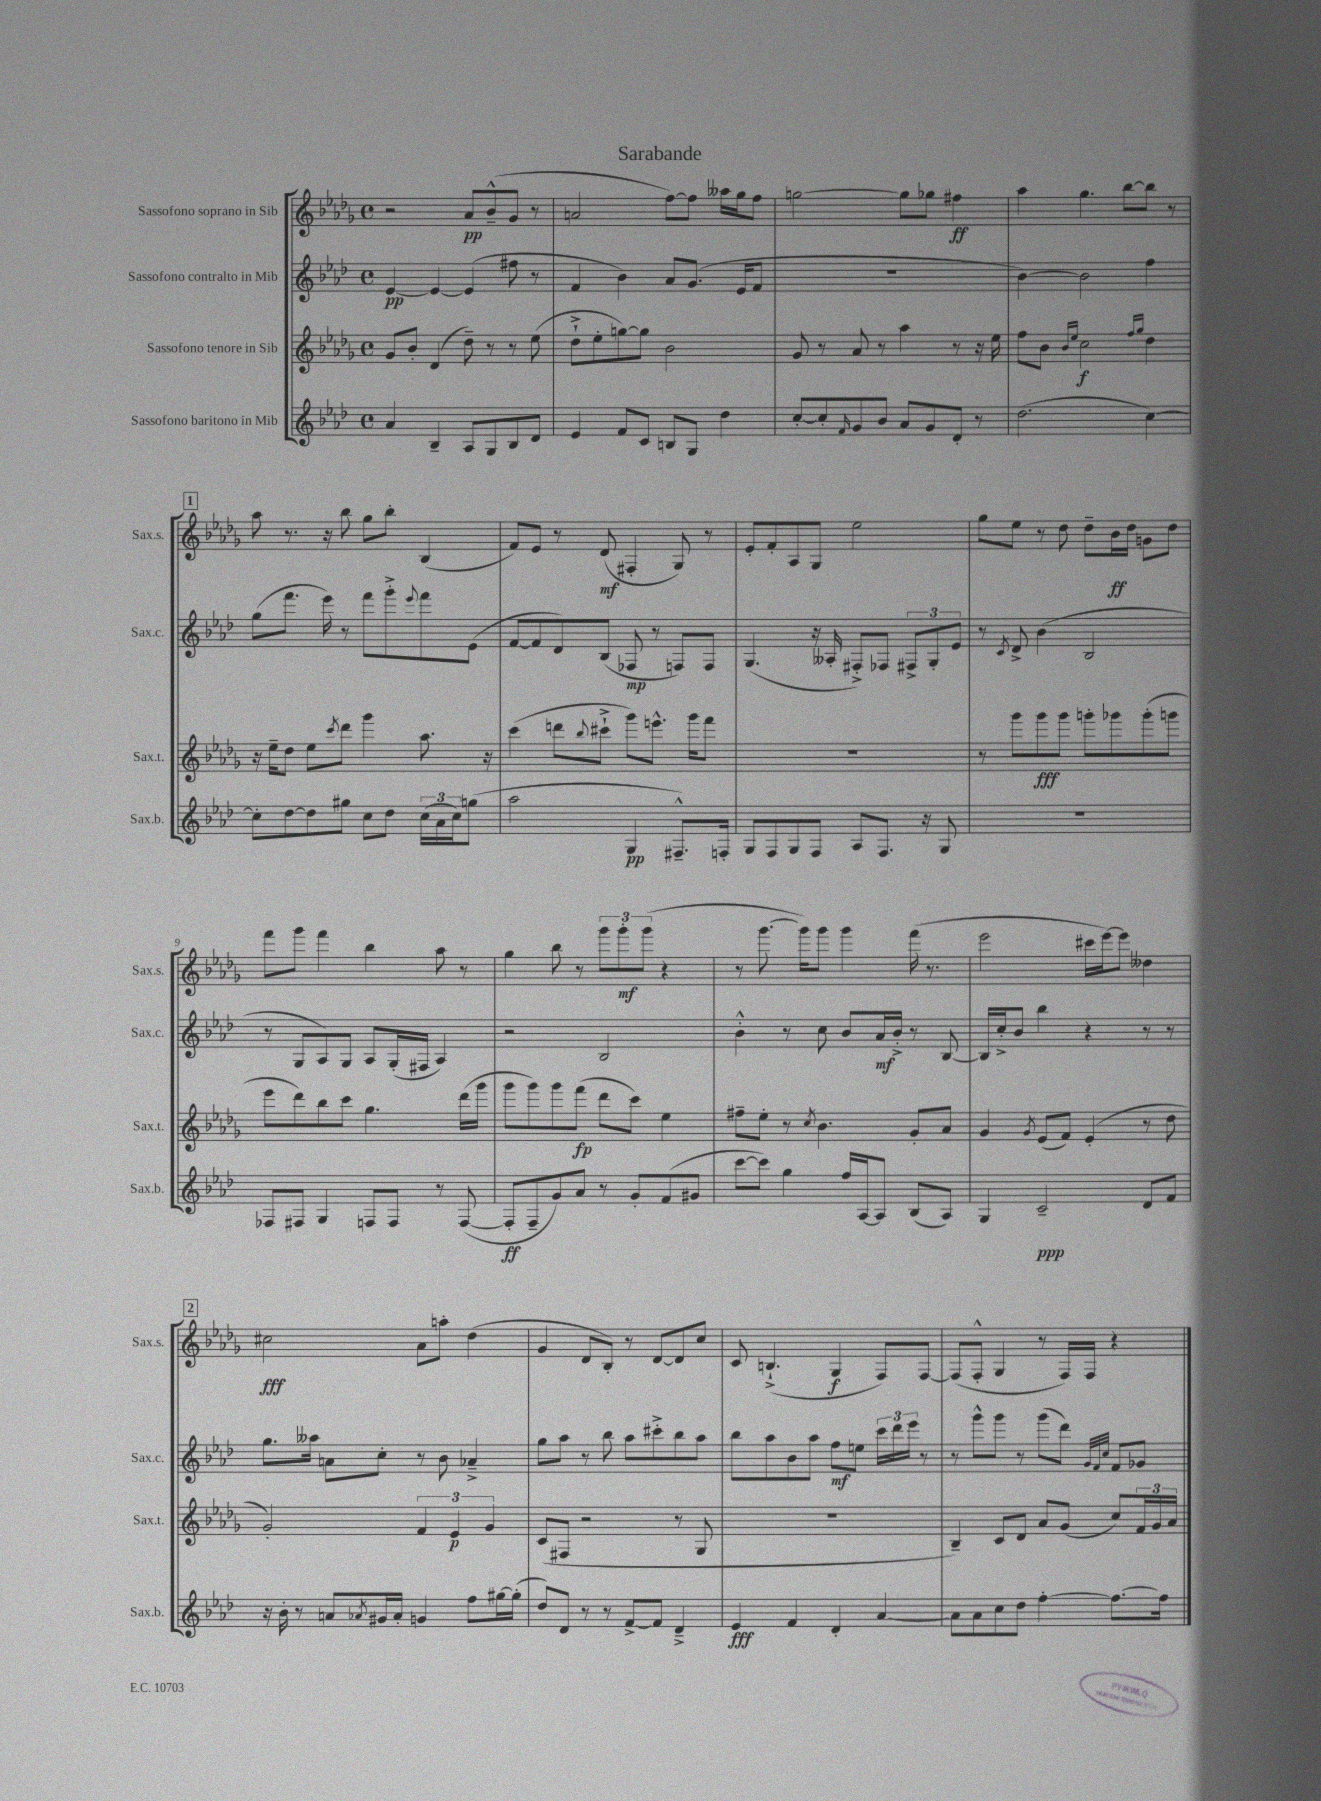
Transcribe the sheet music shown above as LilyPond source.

\header { title = "Sarabande" }
<<
\new StaffGroup <<
\new Staff = "s0" \with { instrumentName = "Sassofono soprano in Sib" shortInstrumentName = "Sax.s." } {
    \clef treble \key des \major \defaultTimeSignature \time 4/4
    r2 aes'8\pp bes'8---^( ges'8 r8 |
    a'2 f''8~) f''8 aeses''16 ges''16 f''8 |
    g''2~ g''8 ges''8 fis''4\ff |
    aes''4 ges''4. bes''8~ bes''8 r8 |
    \mark \markup { \box "1" } aes''8 r8. r16 bes''8 ges''8 bes''8-. bes4( |
    f'8) ees'8 r8 des'8\mf( fis4-. ges8) r8 |
    ees'8-. f'8-. aes8 ges8 ees''2 |
    ges''8 ees''8 r8 des''8 des''8-- bes'16\ff des''16 g'8 des''8 |
    f'''8 ges'''8 f'''4 bes''4 aes''8 r8 |
    ges''4 bes''8 r8 \tuplet 3/2 { ges'''8 ges'''8-.\mf ges'''8( } r4 |
    r8 ges'''8.~ ges'''16) ges'''8 ges'''4 f'''16( r8. |
    ees'''2 cis'''16 ees'''16~) ees'''8 deses''4 |
    \mark \markup { \box "2" } cis''2\fff aes'8 a''8-. des''4( |
    ges'4 des'8 bes8-.) r8 des'8~ des'8 c''8 |
    c'8 b4.-!->( ges4\f f8) f8~ |
    f8( f8-.-^ ges4 r8 f16) f16 r4 \bar "|." |
}
\new Staff = "s1" \with { instrumentName = "Sassofono contralto in Mib" shortInstrumentName = "Sax.c." } {
    \clef treble \key aes \major \defaultTimeSignature \time 4/4
    ees'4~\pp ees'4~ ees'4( fis''8 r8 |
    f'4 bes'4) aes'8 g'8.( ees'16 f'8 |
    R1 |
    bes'4~) bes'2 f''4 |
    \mark \markup { \box "1" } g''8( f'''8. ees'''16) r8 f'''8 g'''8-.-> \appoggiatura { ees'''8 } f'''8 ees'8( |
    f'8~ f'8 des'8) bes8( fes8\mp r8 f8) f8 |
    g4.( r16 aeses16-. fis8-.->) fes8 \tuplet 3/2 { fis8-> g8-. ees'8 } |
    r8 \acciaccatura { c'8 } des'8-> bes'4( bes2 |
    r8 g8 aes8) g8 aes8 g16-.( fis16 aes4) |
    r2 bes2 |
    bes'4-.-^ r8 c''8 bes'8 aes'16\mf bes'16-.-> r8 bes8~ |
    bes16 c''16-.-> bes'8 bes''4 r4 r8 r8 |
    \mark \markup { \box "2" } g''8. aeses''16 a'8 c''8-. r8 bes'8 aes'4---> |
    g''8 aes''8 r8 bes''8 aes''8 cis'''8-.-> bes''8 aes''8 |
    bes''8 aes''8 bes'8 aes''8 f''8\mf e''8 \tuplet 3/2 { c'''16 des'''16 ees'''16 } r8 |
    r8 g'''8-^ g'''8 r8 g'''8( des'''8) \grace { g'32 f'32 c''32 } f'8 ges'8 \bar "|." |
}
\new Staff = "s2" \with { instrumentName = "Sassofono tenore in Sib" shortInstrumentName = "Sax.t." } {
    \clef treble \key des \major \defaultTimeSignature \time 4/4
    ges'8 bes'8-. des'4( des''8--) r8 r8 ees''8( |
    des''8-!-> ees''8-. g''8~) g''8 bes'2 |
    ges'8 r8 aes'8 r8 aes''4 r8 r16 ees''16 |
    f''8 bes'8 \grace { bes'16 ees''16 } c''2\f \grace { f''16 ges''16 } des''4 |
    \mark \markup { \box "1" } r16 ees''16-- des''8 ees''8 \acciaccatura { c'''8 } des'''8 ges'''4 aes''8. r16 |
    c'''4( d'''8 \appoggiatura { bes''8 } cis'''8-!-> ges'''8) e'''8.-^ ges'''16 f'''8 |
    R1 |
    r8 ges'''8 ges'''8\fff ges'''8 g'''8-. ges'''8 ges'''8-.( g'''8 |
    ees'''8 des'''8) bes''8 c'''8 ges''4. des'''16( ges'''16 |
    ges'''8 ges'''8) ges'''8 f'''8\fp( des'''8 c'''8) ees''4 |
    fis''8-- ees''8-. r8 \acciaccatura { c''8 } bes'4. ges'8-. aes'8 |
    ges'4 \acciaccatura { ges'8 } ees'8( f'8) ees'4-.( r8 des''8 |
    \mark \markup { \box "2" } ges'2-.) \tuplet 3/2 { f'4 ees'4\p ges'4 } |
    c'8( fis8 r2 r8 ges8 |
    R1 |
    bes4--) c'8 des'8 aes'8 ges'8( c''8) \tuplet 3/2 { f'16 ges'16 aes'16 } \bar "|." |
}
\new Staff = "s3" \with { instrumentName = "Sassofono baritono in Mib" shortInstrumentName = "Sax.b." } {
    \clef treble \key aes \major \defaultTimeSignature \time 4/4
    aes'4 bes4-- aes8 g8 bes8 des'8 |
    ees'4 f'8 c'8 b8 g8 des''4 |
    c''8~-. c''8-. \grace { f'16 } g'8 bes'8 aes'8 g'8 des'8-. r8 |
    des''2.( c''4~) |
    \mark \markup { \box "1" } c''8-. des''8~ des''8 gis''8 c''8 des''8 \tuplet 3/2 { c''16( aes'16 c''16) } g''8( |
    aes''2 g4\pp fis8.---^) f16-. |
    g8 f8 g8 f8 aes8 f8. r16 g8 |
    R1 |
    fes8 fis8 g4 f8 f8 r8 f8~( |
    f8-.\ff f8-- g'8) aes'8 r8 g'8-. f'8( gis'8 |
    c'''8~ c'''8) g''4 f''16 aes16~ aes8 bes8( aes8) |
    g4 c'2--\ppp des'8 f'8 |
    \mark \markup { \box "2" } r16 bes'16-. r8 a'8 \acciaccatura { aes'8 } gis'16 aes'16-. g'4 f''8 gis''16~ gis''16-.( |
    des''8) des'8 r8 r8 f'8~-> f'8 des'4---> |
    ees'4\fff f'4 des'4-. aes'4~ |
    aes'8 aes'8 c''8 des''8 f''4~-. f''8.~ f''16 \bar "|." |
}
>>
>>
